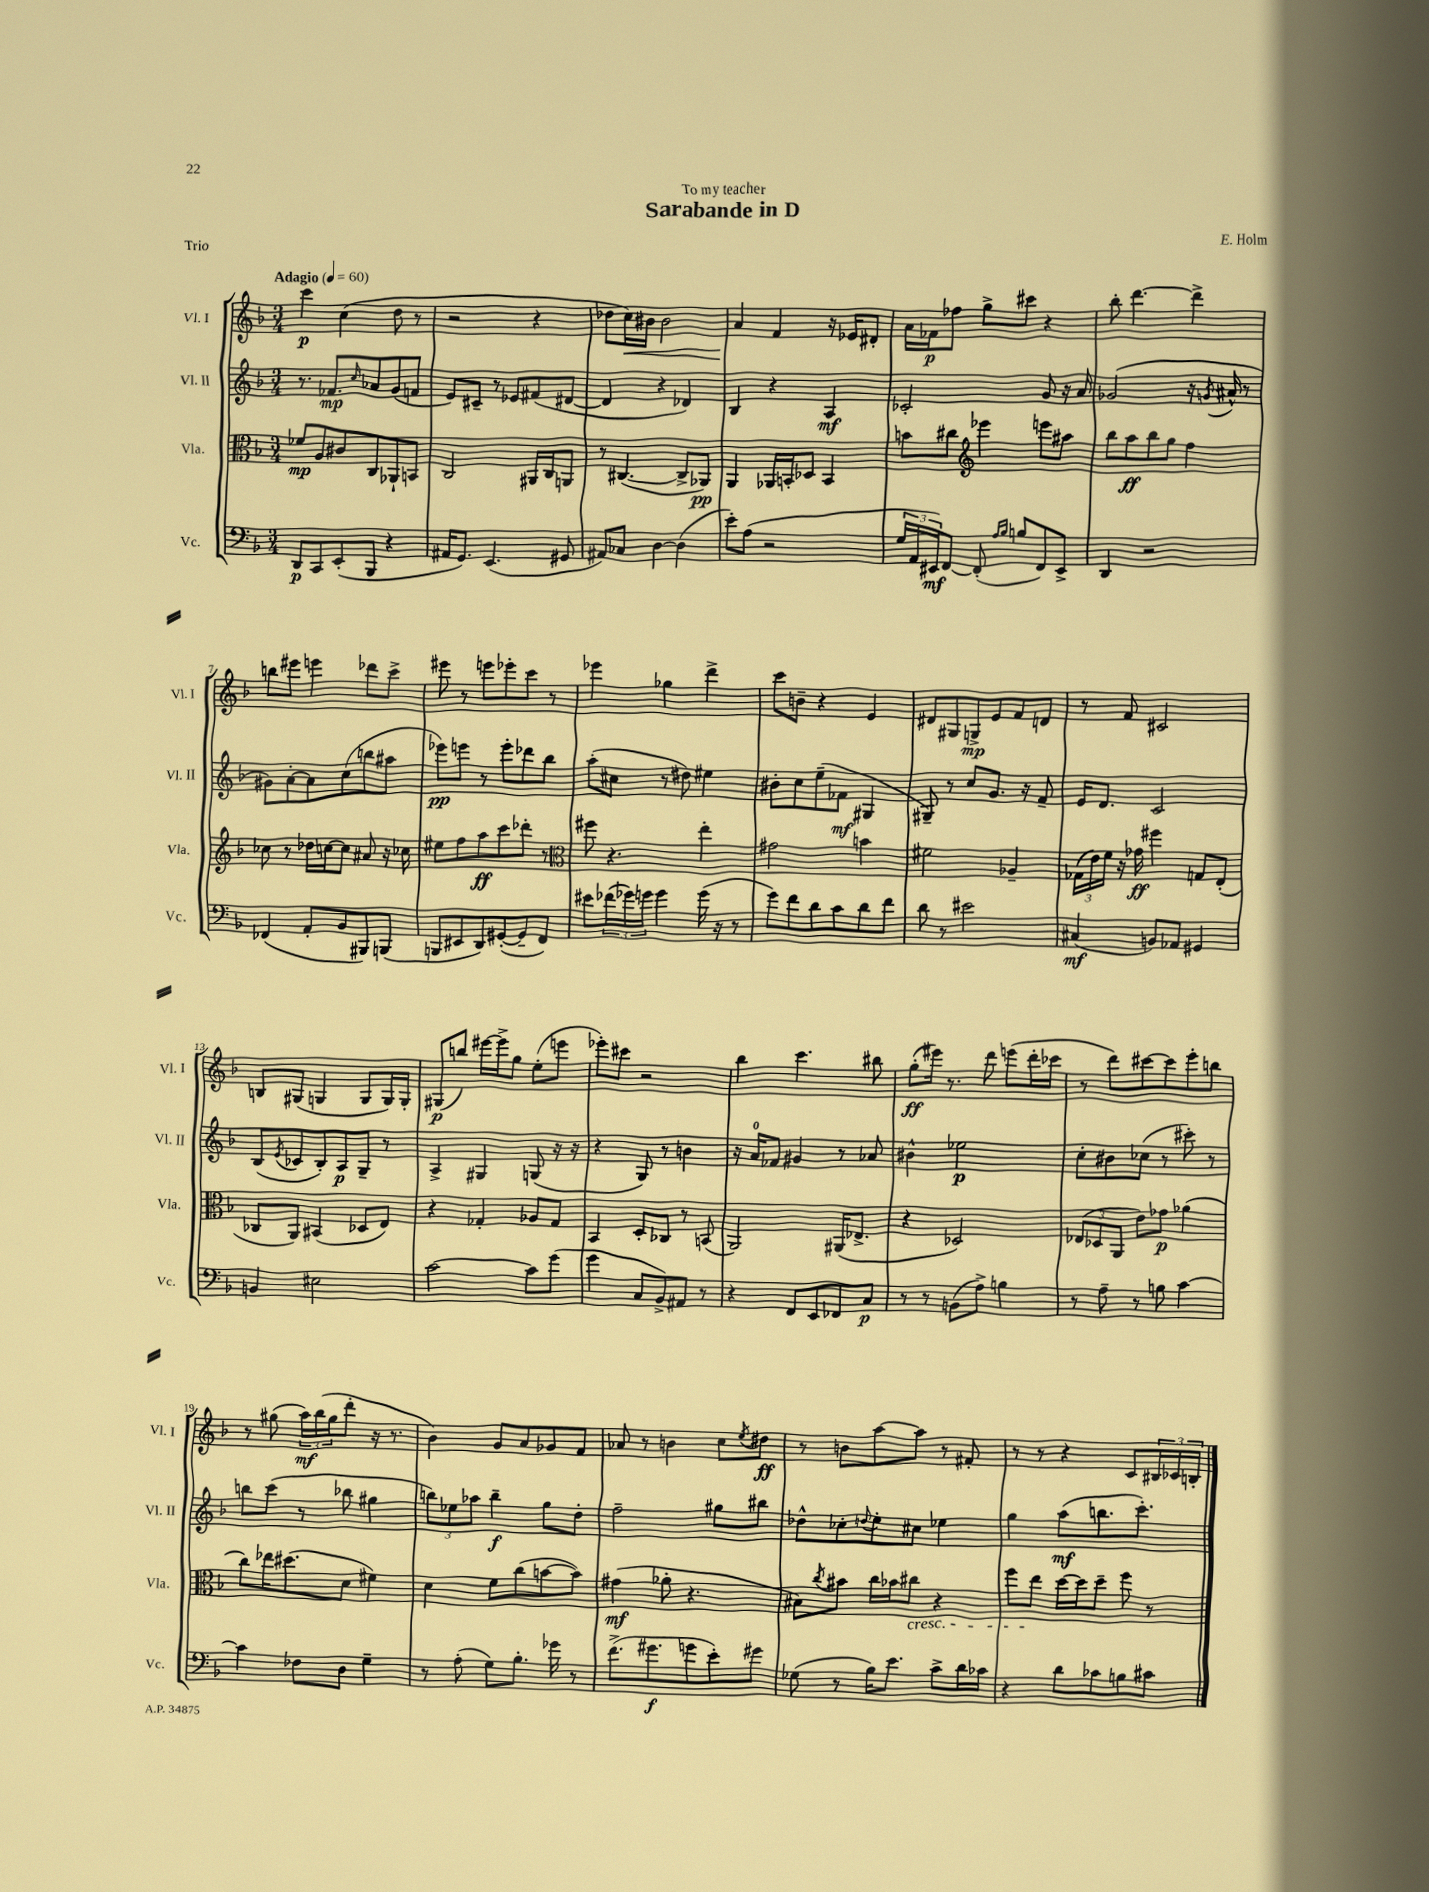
\header { title = "Sarabande in D" composer = "E. Holm" dedication = "To my teacher" piece = "Trio" }
<<
\new StaffGroup <<
\new Staff = "s0" \with { instrumentName = "Vl. I" shortInstrumentName = "Vl. I" } {
    \clef treble \key f \major \numericTimeSignature \time 3/4 \tempo "Adagio" 4 = 60
    c'''4\p c''4( d''8 r8 |
    r2 r4 |
    des''8 c''16\<) bis'16 bis'2 |
    a'4\! f'4 r16 ees'16 dis'8-. |
    a'16 fes'16\p fes''8 g''8-> cis'''8 r4 |
    bes''8-. d'''4.~ d'''4-> |
    b''8 eis'''8 e'''4 des'''8 c'''8-> |
    eis'''8 r8 e'''8 ees'''8-. c'''8 r8 |
    ees'''4 ges''4 d'''4-> |
    c'''8 b'8-- r4 e'4 |
    dis'8 gis8 g8->\mp e'8 f'8 d'8 |
    r8 f'8 cis'2 |
    b8 gis8( g4 g8 g16) g16-. |
    gis8\p( b''8) eis'''16~ eis'''16-> g''8 e''8-.( e'''8 |
    ees'''8-.) cis'''8 r2 |
    bes''4 c'''4. bis''8 |
    g''8-.\ff( eis'''16) r8. d'''8 e'''8( d'''16-. ces'''16 |
    r8 d'''8) cis'''8~ cis'''8 e'''8-. b''8 |
    r8 gis''8( \tuplet 3/2 { a''16\mf) bes''16( gis''16 } d'''8-. r16 r8. |
    bes'4) g'8 a'8 ges'8 f'8 |
    aes'8 r8 b'4 c''8 \acciaccatura { e''8 } dis''8\ff |
    r8 b'8 a''8~ a''8 r8 fis'8-. |
    r8 r8 r4 c'8 \tuplet 3/2 { bis16 ces'16 b16-. } \bar "|." |
}
\new Staff = "s1" \with { instrumentName = "Vl. II" shortInstrumentName = "Vl. II" } {
    \clef treble \key f \major \numericTimeSignature \time 3/4
    r8. fes'8.\mp \grace { c''16 } aes'8 g'8( f'8 |
    e'8) cis'8-- r8 ees'8 fis'8( dis'8~ |
    dis'4 r4 des'4) |
    bes4 r4 a4\mf |
    ces'2-. g'8 r16 a'16 |
    ges'2( r16 \acciaccatura { g'8 } ais'16-^ r8 |
    gis'8) a'8~-. a'8 c''8( b''8 ais''8 |
    ees'''8\pp) e'''8 r8 e'''8-. des'''8 bes''8 |
    a''8-.( cis''8 r8 dis''8) eis''4 |
    bis'8-. c''8 e''8--( fes'8\mf gis4 |
    gis8--) r8 c''8 g'8. r16 f'8-- |
    e'16 d'8. c'2 |
    bes8( \acciaccatura { e'8 } ces'8 bes8-.) a8\p g8-- r8 |
    a4-> gis4 g8( r16 r16 |
    r4 g8) r8 b'4 |
    r16 a'16-0 fes'8 gis'4 r8 aes'8 |
    bis'4-^ ees''2\p |
    c''8-. bis'8 ces''8( r8 cis'''8-.) r8 |
    b''8 c'''8( r8 bes''8 gis''4 |
    \tuplet 3/2 { b''8) ees''8 aes''8 } b''4--\f g''8 d''8-. |
    f''2-- gis''8 bis''8 |
    des''8-^ ces''8-. \appoggiatura { d''8 } e''8-. cis''8 ees''4 |
    g''4 a''8\mf( b''8. c'''8.-.) \bar "|." |
}
\new Staff = "s2" \with { instrumentName = "Vla." shortInstrumentName = "Vla." } {
    \clef alto \key f \major \numericTimeSignature \time 3/4
    fes'8\mp a8 cis'8 c8 aes,8-! b,8 |
    c2 ais,16 c16 a,8 |
    r8 cis4.~( cis8-> aes,8\pp) |
    a,4 aes,16 b,16-. des8 b,4 |
    b'8 cis''8 \clef treble ees'''4 e'''8 ais''8 |
    bes''8 a''8\ff bes''8 g''8 f''4 |
    ces''8 r8 des''16 c''16~ c''8 ais'8 r16 ces''16 |
    eis''8 f''8 a''8\ff c'''8 des'''8-. r8 |
    \clef alto fis''8 r4. e''4-. |
    gis'2 b'4 |
    fis'2 aes4-- |
    \tuplet 3/2 { ges16( e'16) f'16 } r16 ges'16\ff fis''4 g8 e8-.( |
    ces8 a,8) bis,4( des8 e8) |
    r4 ges4-. aes8 ges8 |
    bes,4 d8-. ces8 r8 b,8( |
    a,2) ais,16( ees8.-> |
    r4 des2) |
    \tuplet 3/2 { ees8( des8 a,8 } e'8) ges'8\p aes'4( |
    c''8) ees''16 dis''8.( d'8 fis'4) |
    d'4 f'8 c''8( b'8~ b'8) |
    gis'4\mf( aes'8-. r4. |
    bis8) \acciaccatura { c''8 } bis'8 c''16 bes'16 cis''8\cresc r4 |
    f''8 e''8\! d''16~ d''16 d''8-- f''8 r8 \bar "|." |
}
\new Staff = "s3" \with { instrumentName = "Vc." shortInstrumentName = "Vc." } {
    \clef bass \key f \major \numericTimeSignature \time 3/4
    d,8\p c,8 e,8-.( bes,,8 r4 |
    ais,16 g,8.) e,4.( gis,8 |
    ais,8) ces8 d4~ d4( |
    e'8-.) a8( r2 |
    \tuplet 3/2 { g16 a,16 eis,16\mf) } f,8~ f,8-.( \grace { a16 bes16 } b8 f,8) eis,8-> |
    d,4 r2 |
    fes,4( a,8-. bes,8 bis,,8) b,,8( |
    b,,8 eis,8 d,8) gis,8~-.( gis,8-- f,8) |
    eis'8 \tuplet 3/2 { fes'16( ges'16) g'16 } g'4 g'16( r16 r8 |
    g'8) f'8 d'8 c'8 d'8 f'8 |
    d'8 r8 eis'2 |
    cis4\mf( b,8) aes,8 gis,4 |
    b,4 eis2 |
    c'2~ c'8 g'8( |
    g'4 c8 bes,8->) ais,8 r8 |
    r4 f,8 e,8 fes,8 c8\p |
    r8 r8 b,8( a8->) b4 |
    r8 a8-- r8 b8 c'4~ |
    c'4 fes8 d8 g4-- |
    r8 a8-.( g8) bes8.-. ges'16 r8 |
    f'8.->( gis'8.\f g'8 e'8-.) gis'8 |
    ges8( r8 bes16) e'8. c'8-> d'16 ces'16 |
    r4 d'8 ces'8 b8 cis'8 \bar "|." |
}
>>
>>
